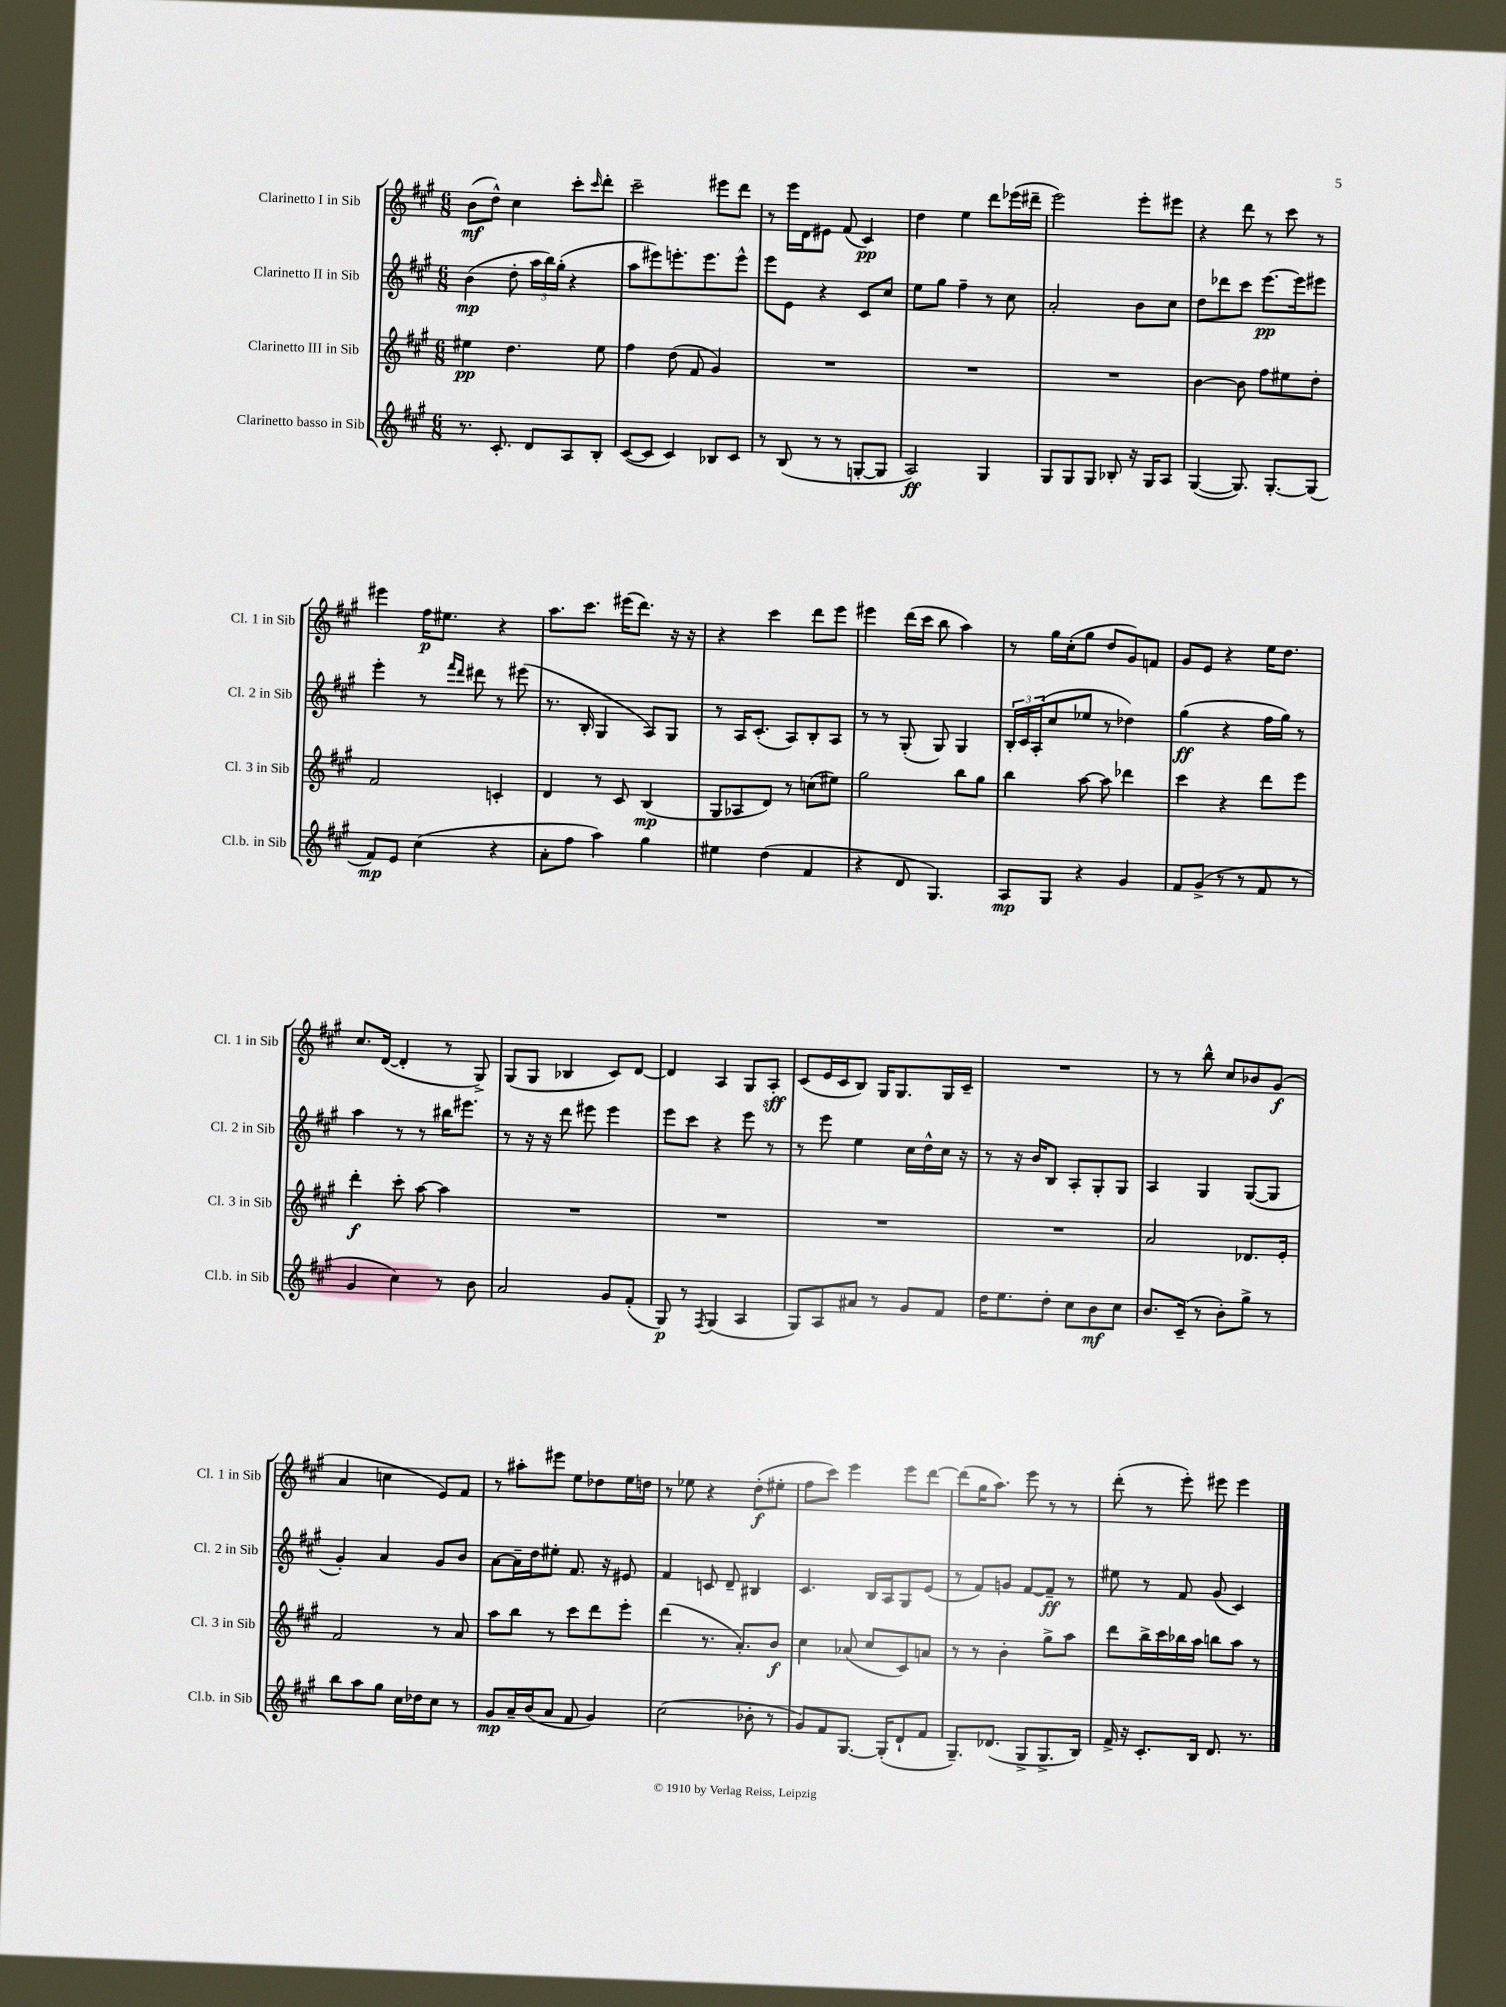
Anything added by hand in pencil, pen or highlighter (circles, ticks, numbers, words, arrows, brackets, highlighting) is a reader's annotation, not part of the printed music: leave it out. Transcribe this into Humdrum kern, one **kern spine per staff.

**kern	**kern	**kern	**kern
*staff4	*staff3	*staff2	*staff1
*clefG2	*clefG2	*clefG2	*clefG2
*k[f#c#g#]	*k[f#c#g#]	*k[f#c#g#]	*k[f#c#g#]
*M6/8	*M6/8	*M6/8	*M6/8
8.r	4ee#\	(4b\	(8b\L
.	.	.	8dd^^\J)
8.c#'/	.	.	.
.	4.dd\	8dd'\	4cc#\
8d/L	.	24aa\LL	.
.	.	24bb\)	.
.	.	(24gg#'\JJ	.
8A/	.	4r	8ccc#'\L
.	.	.	16qqccc#/
8B'/J	8ee#\	.	8ddd'\J
=	=	=	=
([8c#/L	4ff#\	8aa\L	2ccc#~\
8c#/]J	.	8eee#\)	.
4c#/)	(8dd\	8.eee'\	.
.	8f#/	.	.
.	.	8.eee\	.
8B-/L	4g#/)	.	8eee#\L
8c#/J	.	8eee^^\J	8ddd\J
=	=	=	=
8r	2.r	8eee\L	8r
(8B/	.	8e\J	16eee\LL
.	.	.	16d\J
8r	.	4r	8e#\J
8r	.	.	(8f#/
[8G'/L	.	8c#/L	4c#/)
8G/]J	.	8cc#/J	.
=	=	=	=
2A/)	2.r	8ee\L	4dd\
.	.	8gg#\J	.
.	.	4ff#~\	4ee\
4G#/	.	8r	8ddd\L
.	.	8cc#\	(16eee-\L
.	.	.	16ddd#~\JJ
=	=	=	=
8G#/L	2.r	2a'/	2eee\)
8G#/	.	.	.
8G#/J	.	.	.
8B-'/	.	.	.
16r	.	8b\L	8eee'\L
16G#/LK	.	.	.
8A/J	.	8cc#\J	8eee#\J
=	=	=	=
([4G#/	[4b\	8dd\L	4r
.	.	8ddd-\	.
8.G#/])	8b\]	8ccc#\J	8ddd\
.	8ff#\L	[8.eee\L	8r
[8.G#'/L	.	.	.
.	8ee#\	.	8ccc#\
.	.	16eee\]k	.
(8G#/]J	8dd'\J	8eee#\J	8r
=	=	=	=
8f#/L)	2f#/	4eee'\	4eee#\
8e/J	.	.	.
(4cc#\	.	8r	16ff#\LK
.	.	.	8.ee#\J
.	.	16qqfff#/LL	.
.	.	16qqddd/JJ	.
.	.	8ddd#\	.
4r	4c'/	8r	4r
.	.	(8eee#\	.
=	=	=	=
8a'\L	4d/	8.r	8.aa\L
8ff#\J	.	.	.
.	.	16B'/	8.ccc#\J
4aa\)	8r	4G#/	.
.	8c#/	.	(16eee#\LK
.	.	.	8.ddd\J)
4gg#\	(4B/	8A/L)	.
.	.	8G#/J	16r
.	.	.	16r
=	=	=	=
4ee#\	8G#/L	8r	4r
.	8A-/	16A/LK	.
.	.	(8.c#'/J	.
(4dd\	8d/J)	.	4ccc#\
.	8r	8A/L)	.
4f#/	(8cc\L	8B'/	8ddd\L
.	8ee#\J)	8A/J	8eee\J
=	=	=	=
4r	2gg#\	8r	4eee#\
.	.	8r	.
8d/	.	(8G#'/	(16ddd\LL
.	.	.	16ccc#\JJ
4.G#/)	.	8G#/)	8bb\
.	8bb\L	4G#/	4aa\)
.	8gg#\J	.	.
=	=	=	=
8A/L	4bb\	24B'/LL	8r
.	.	24c#/	.
.	.	(24A'/J	.
8G#/J	.	8cc#/	16gg#\LL
.	.	.	(16cc#'\J
4r	[8aa\	8ee-/J	8gg#\J
.	8aa\]	8r	8dd/L
4g#/	4ddd-\	4dd-\)	8g#/)
.	.	.	8f/J
=	=	=	=
8f#/L	4ccc#\	(4gg#\	8g#/L
(8g#^/J	.	.	8e/J
8r	4r	4r	4r
8r	.	.	.
8f#/	8ddd\L	16ff#\LL	16ee\LK
.	.	16gg#\JJ)	8.dd\J
8r	8eee\J	8r	.
=	=	=	=
4g#/	4ddd'\	4aa\	8.cc#/L
.	.	.	([16d/Jk
4cc#\)	8ccc#'\	8r	4d'/]
.	[8aa\	8r	.
8r	4aa\]	16bb#\LK	8r
.	.	8.eee#\J	.
8b\	.	.	8G#^/)
=	=	=	=
2a/	2.r	8r	(8G#/L
.	.	16r	8G#/J
.	.	16r	.
.	.	8ddd\	4B-/
.	.	8eee#\	.
8g#/L	.	4eee#\	8c#/L)
(8f#'/J	.	.	[8d/J
=	=	=	=
8G#/)	2.r	8eee\L	4d/]
8r	.	8ccc#\J	.
8qF#/	.	.	.
(4G#/	.	4r	4A/
4A/	.	8eee\	8G#/L
.	.	8r	8A'/J
=	=	=	=
8G#/L)	2.r	8r	(8c#/L
8A/	.	8eee\	16e/L
.	.	.	16c#/J
8a#/J	.	4ee\	8B/J)
8r	.	.	16G#/LK
.	.	.	8.G#/
8g#/L	.	16cc#\LL	.
.	.	16dd^^\	.
8f#/J	.	16cc#\JJ	16G#/L
.	.	16r	16c#~/JJ
=	=	=	=
16dd\LK	2.r	8r	2.r
8.ee\	.	.	.
.	.	16r	.
.	.	16b/LK	.
8dd'\J	.	8B/J	.
8cc#\L	.	8A'/L	.
8b\	.	8G#'/	.
8cc#\J	.	8G#/J	.
=	=	=	=
8.b/L	2a/	4A/	8r
.	.	.	8r
(16c#~/Jk	.	.	.
8r	.	4G#/	8bb^^\
8b'\L)	.	.	8cc#/L
8gg#^\J	8.d-/L	([8G#/L	8b-/
8r	.	8G#/]J	(8g#/J
.	16e'/Jk	.	.
=	=	=	=
8bb\L	2f#/	4g#'/)	4a/
8aa\	.	.	.
8gg#\J	.	4a/	4cc\
16cc#\LL	.	.	.
16dd-\J	.	.	.
8cc#\J	8r	8g#/L	8e/L)
8r	8a/	8b/J	8f#/J
=	=	=	=
8g#/L	8aa\L	[8a\L	8r
16a~/L	8bb\J	16a~\]L	8aa#'\L
(16b/J	.	16dd\J	.
8a/J	8r	8ee#'\J	8eee#\J
8f#/	8ccc#\L	8.f#/	8ee\L
4g#/)	8ddd\	.	8dd-\
.	.	16r	.
.	8eee'\J	8e#/	16ee\L
.	.	.	16dd\JJ
=	=	=	=
(2cc#\	(4ddd\	4f#/	8r
.	.	.	8ee-\
.	8.r	8c/	4r
.	.	8d~/	.
.	8.a'/L)	.	.
8b-'\	.	4B#/	(8dd'\L
8r	8b/J	.	8ee#'\J
=	=	=	=
8g#/L)	4cc#\	4.c#/	8ff#\L
8f#/	.	.	8ccc#\J)
[8.G#/J	(8a-/	.	4eee\
.	8cc#/L	16B/LL	.
(16G#'/]LK	.	16A/J	.
8d`/	8c#/)	8G#/	8eee\L
8f#/J	8a/J	(8e/J	[8ddd\J
=	=	=	=
8.G#~/L)	8r	8r	(8ddd\]L
.	8r	8f#/L)	16gg#\K
(8.d-/J	.	.	8.aa\J)
.	4b'\	8g/J	.
8G#^/L	.	[8f#/L	8eee\
8.G#^/	8gg#^\L	8f#~/]J	8r
.	8aa\J	8r	8r
16B/Jk)	.	.	.
=	=	=	=
16f#^/	8ddd\L	8ee#\	(8ddd'\
16r	.	.	.
8.c#'/L	16bb^\L	8r	8r
.	16ccc#\	.	.
.	16bb-\	8f#/	8eee'\)
16B/Jk	16aa\JJ	.	.
8.d/	8bb\L	(8g#/	8eee#\
.	8aa\J	4c#/)	4eee#\
8.r	.	.	.
.	8r	.	.
==	==	==	==
*-	*-	*-	*-
